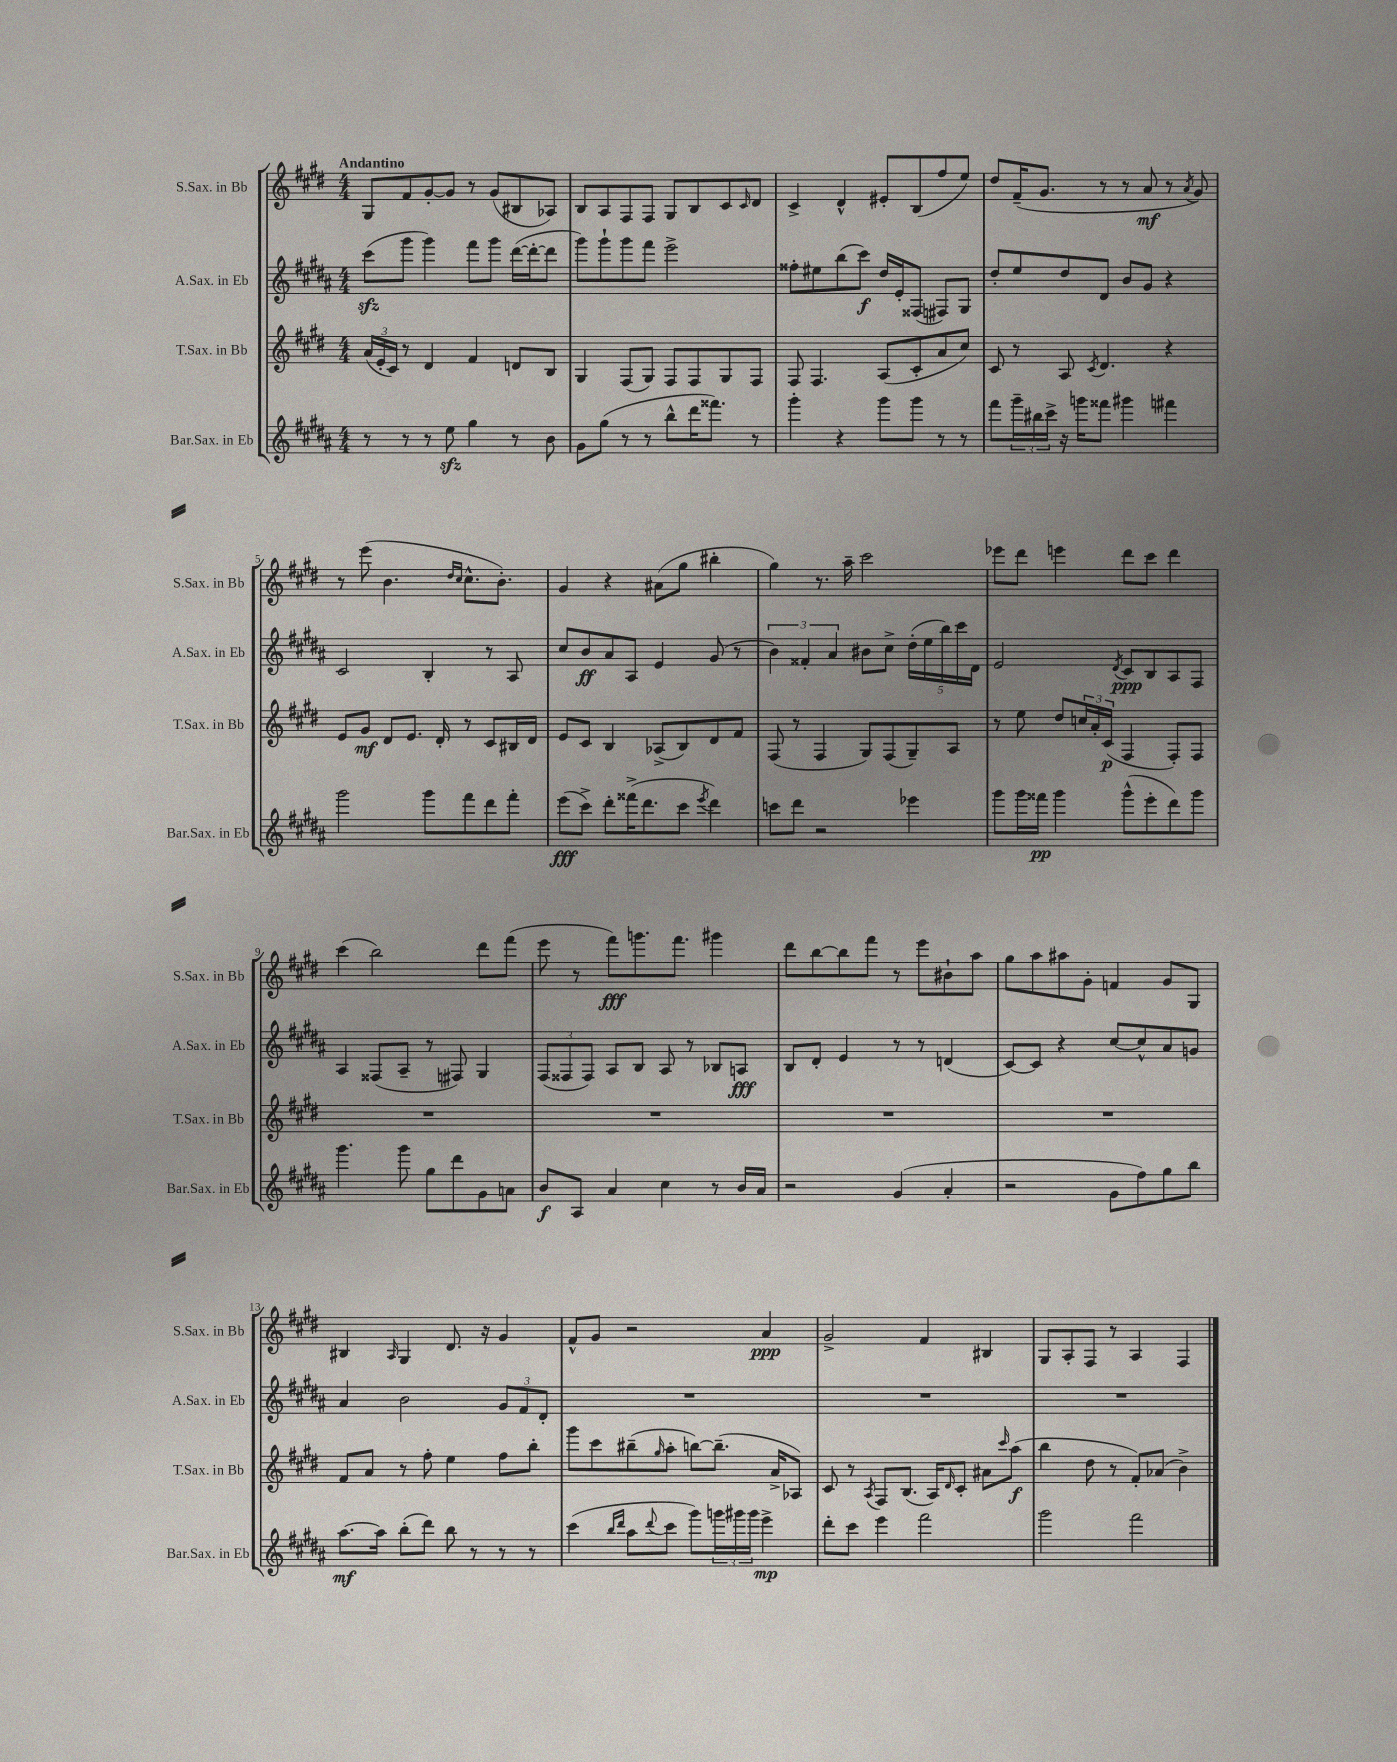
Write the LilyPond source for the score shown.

<<
\new StaffGroup <<
\new Staff = "s0" \with { instrumentName = "S.Sax. in Bb" shortInstrumentName = "S.Sax. in Bb" } {
    \clef treble \key e \major \numericTimeSignature \time 4/4 \tempo "Andantino"
    gis8 fis'8 gis'8~-. gis'8 r8 gis'8( bis8 aes8) |
    b8 a8 fis8 fis8 gis8 b8 cis'8 \grace { cis'16 } dis'8 |
    cis'4-> dis'4-^ eis'8-. b8( fis''8 e''8) |
    dis''8 fis'16--( gis'8. r8 r8 a'8\mf r8 \acciaccatura { a'8 } gis'8) |
    r8 e'''8( b'4. \grace { dis''16 cis''16 } cis''8.-^ b'8.-.) |
    gis'4 r4 ais'8( gis''8 bis''4-. |
    gis''4) r8. a''16-- cis'''2 |
    ees'''8 dis'''8 e'''4 dis'''8 cis'''8 dis'''4 |
    cis'''4( b''2) dis'''8 fis'''8( |
    e'''8 r8 fis'''8\fff) g'''8. fis'''8. gis'''4 |
    dis'''8 b''8~ b''8 fis'''8 r8 e'''8 bis'8-! a''8 |
    gis''8 a''8 ais''8 gis'8-. f'4 gis'8 gis8 |
    bis4 \grace { a16 } gis4 dis'8. r16 gis'4 |
    fis'8-^ gis'8 r2 a'4\ppp |
    gis'2-> fis'4 bis4 |
    gis8 a8-. fis8 r8 a4 fis4 \bar "|." |
}
\new Staff = "s1" \with { instrumentName = "A.Sax. in Eb" shortInstrumentName = "A.Sax. in Eb" } {
    \clef treble \key b \major \numericTimeSignature \time 4/4
    cis'''8\sfz( gis'''8 gis'''4) fis'''8 gis'''8 dis'''16~( dis'''16~-. dis'''8 |
    gis'''8) gis'''8-! gis'''8 fis'''8 e'''2-> |
    fisis''8-. eis''8 b''8( cis'''8\f) dis''16 e'16-. fisis8( fis8) gis8 |
    dis''8-. e''8 dis''8 dis'8 b'8 gis'8 r4 |
    cis'2 b4-. r8 ais8 |
    cis''8 b'8\ff ais'8 ais8 e'4 gis'8( r8 |
    \tuplet 3/2 { b'4) fisis'4-. ais'4 } bis'8 cis''8-> \tuplet 5/4 { dis''16-.( e''16 b''16) cis'''16 dis'16 } |
    e'2 \acciaccatura { dis'8 } cis'8\ppp b8 ais8 fis8 |
    ais4 fisis8( ais8-- r8 fis8) gis4 |
    \tuplet 3/2 { fis8( fisis8 fisis8) } ais8 b8 ais8 r8 bes8 a8\fff |
    b8 dis'8-. e'4 r8 r8 d'4( |
    cis'8~) cis'8 r4 cis''8~ cis''8-^ ais'8 g'8 |
    ais'4 b'2 \tuplet 3/2 { gis'8 fis'8 dis'8-. } |
    R1 |
    R1 |
    R1 \bar "|." |
}
\new Staff = "s2" \with { instrumentName = "T.Sax. in Bb" shortInstrumentName = "T.Sax. in Bb" } {
    \clef treble \key e \major \numericTimeSignature \time 4/4
    \tuplet 3/2 { a'16( e'16-. cis'16) } r8 dis'4 fis'4 d'8 b8 |
    gis4 fis8( gis8) fis8 fis8 gis8 fis8 |
    fis8 fis4. a8( cis'8-. a'8 cis''8) |
    cis'8 r8 a8 \acciaccatura { cis'8 } dis'4. r4 |
    e'8 gis'8\mf dis'8 e'8. dis'16-. r8 cis'8 bis16 dis'16 |
    e'8 cis'8 b4 aes8->( b8) dis'8 fis'8 |
    fis8( r8 fis4 gis8) fis8( gis8--) a8 |
    r8 e''8 dis''8 \tuplet 3/2 { c''16 a'16-. cis'16\p( } fis4 fis8-.) fis8 |
    R1 |
    R1 |
    R1 |
    R1 |
    fis'8 a'8 r8 fis''8-. e''4 fis''8 b''8-. |
    gis'''8 cis'''8 bis''8--( \grace { gis''16 } a''8-. b''8~) b''8.--( a'16-> aes8) |
    cis'8 r8 \acciaccatura { a8 } fis8 b8.( a16) \grace { dis'16 } cis'8-. ais'8 \grace { cis'''16 } a''8\f( |
    b''4 dis''8 r8 fis'8-.) aes'8( b'4->) \bar "|." |
}
\new Staff = "s3" \with { instrumentName = "Bar.Sax. in Eb" shortInstrumentName = "Bar.Sax. in Eb" } {
    \clef treble \key b \major \numericTimeSignature \time 4/4
    r8 r8 r8 e''8\sfz gis''4 r8 b'8 |
    gis'8 gis''8( r8 r8 b''8-^ dis'''16 fisis'''8.) r8 |
    gis'''4-. r4 gis'''8 gis'''8 r8 r8 |
    fis'''8 \tuplet 3/2 { gis'''16-- bis''16 cis'''16-> } r16 g'''16 fisis'''8 gis'''4 fis'''4 |
    gis'''2 gis'''8 fis'''8 dis'''8 fis'''8-. |
    e'''8\fff( cis'''8->) dis'''8-. fisis'''16->( dis'''8. cis'''8 \acciaccatura { e'''8 } dis'''4) |
    c'''8 dis'''8 r2 ees'''4 |
    gis'''8 gis'''16 fisis'''16\pp gis'''4 gis'''8-^( e'''8-. dis'''8) gis'''8 |
    gis'''4. gis'''8 gis''8 dis'''8 gis'8 a'8 |
    b'8\f ais8 ais'4 cis''4 r8 b'16 ais'16 |
    r2 gis'4( ais'4-. |
    r2 gis'8 fis''8) gis''8 b''8 |
    ais''8.~\mf ais''16 b''8-.( dis'''8) b''8 r8 r8 r8 |
    cis'''4( \grace { b''16 dis'''16 } ais''8 \appoggiatura { dis'''8 } cis'''8 gis'''8) \tuplet 3/2 { g'''16 gis'''16 gis'''16 } e'''4->\mp |
    dis'''8-. cis'''8 e'''4 fis'''2 |
    gis'''2 fis'''2 \bar "|." |
}
>>
>>
